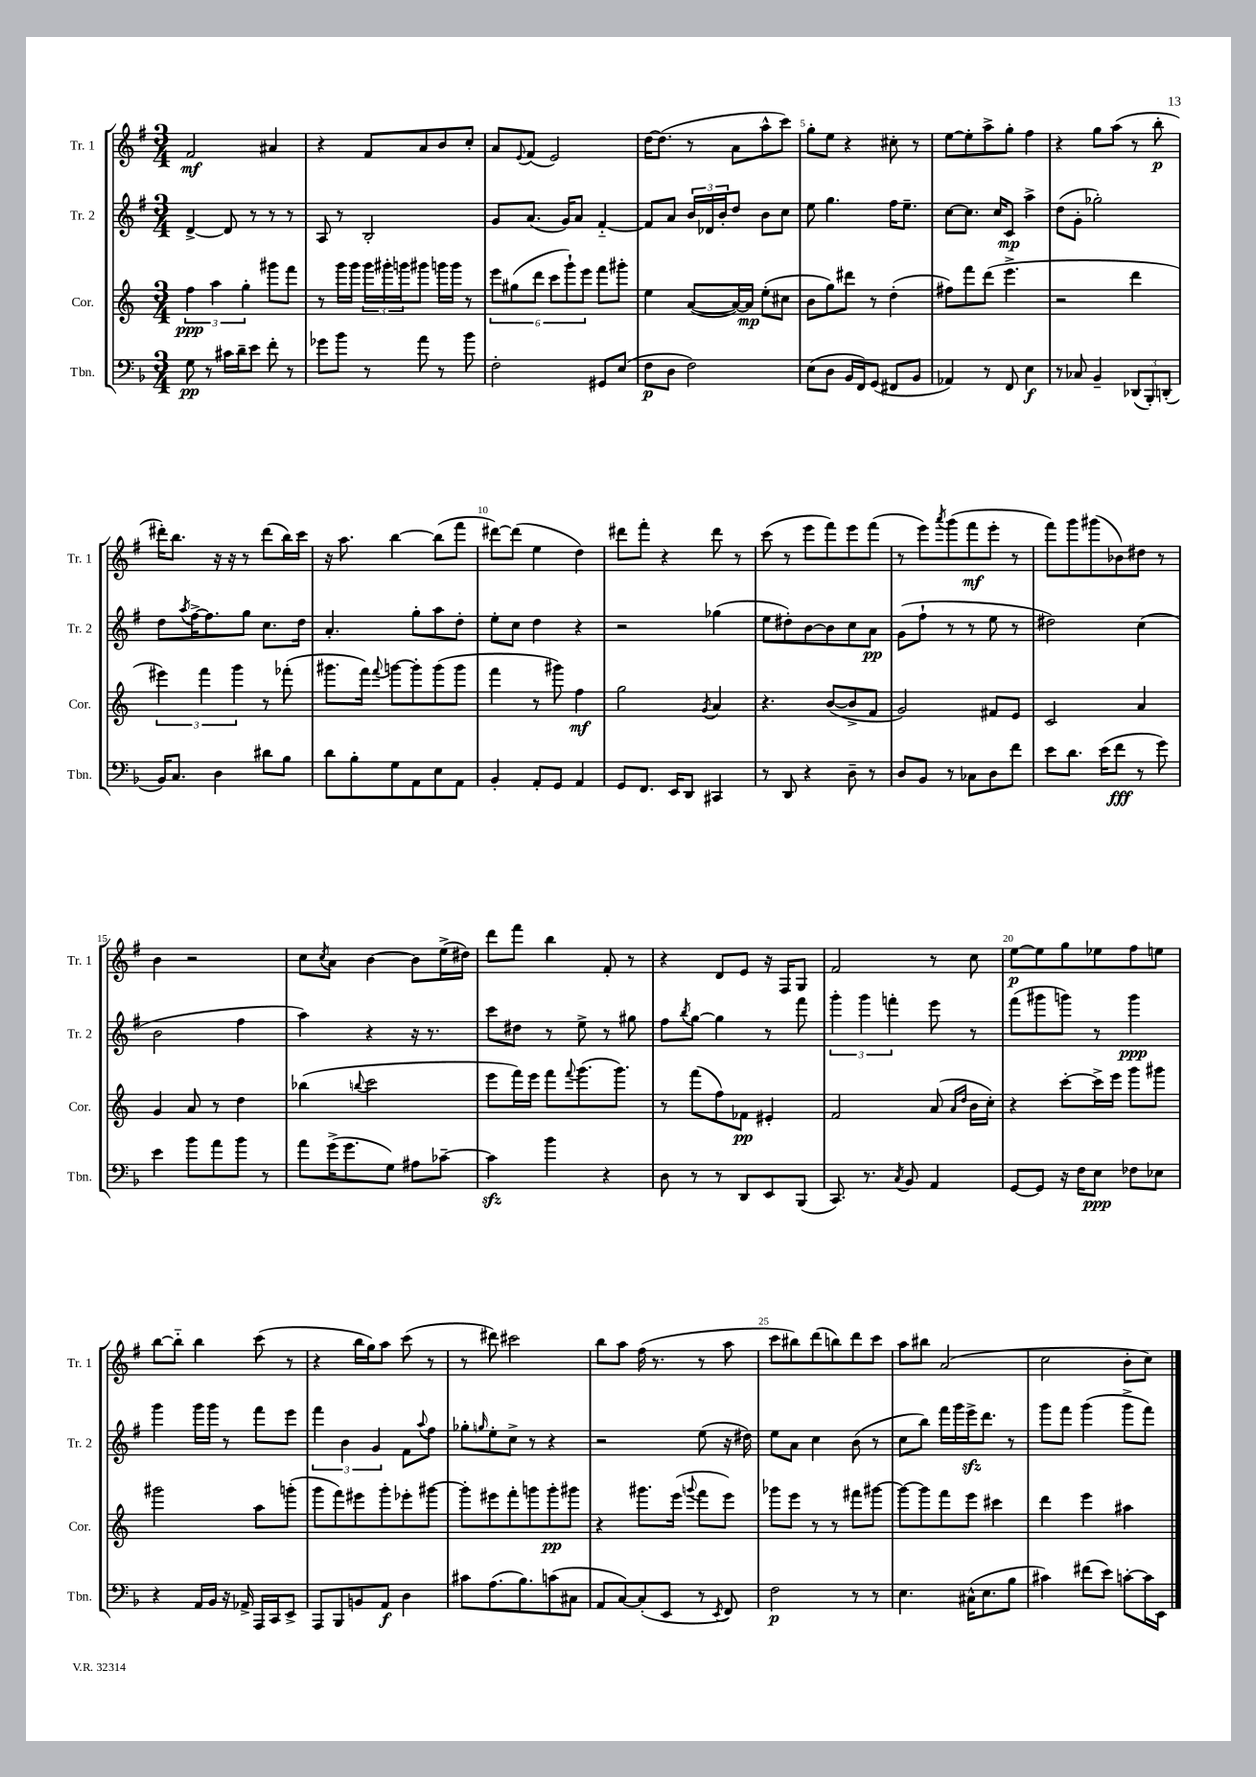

**kern	**kern	**kern	**kern
*staff4	*staff3	*staff2	*staff1
*clefF4	*clefG2	*clefG2	*clefG2
*k[b-]	*k[]	*k[f#]	*k[f#]
*M3/4	*M3/4	*M3/4	*M3/4
8G	6ff	[4d^	2f#
8r	.	.	.
.	6aa	.	.
16c#	.	8d]	.
16d~	.	.	.
.	6gg'	.	.
8e	.	8r	.
8f'	8ggg#	8r	4a#
8r	8fff	8r	.
=	=	=	=
8g-	8r	8A	4r
8b-	16ggg	8r	.
.	16ggg	.	.
8r	24ggg	2B'	8f#
.	24ggg#'	.	.
.	24ggg	.	.
8a	8ggg#	.	8a
8r	16ggg	.	8b
.	16ggg	.	.
8b-	8r	.	8cc'
=	=	=	=
2F'	12eee	8g	8a
.	(12gg#	.	.
.	.	.	8qqe
.	.	(8.a	(8f#
.	12ddd	.	.
.	12ccc	.	2e)
.	.	16g)	.
.	12ggg`)	.	.
.	.	8a	.
.	12eee	.	.
8GG#	8fff	[4f#'~	.
(8E	8ggg#'	.	.
=	=	=	=
8F	4ee	8f#]	[16dd
.	.	.	(8.dd]
8D	.	8a	.
2F)	([8a	24b	8r
.	.	24d-	.
.	.	24b'	.
.	16a_)	8dd	8a
.	16a]	.	.
.	(8ee'	8b	8aa^^
.	8cc#	8cc	8ccc)
=	=	=	=
(8E	8b	8ee	8gg'
8D	8gg)	4.gg	8ee
16BB-	8ddd#	.	4r
16FF)	.	.	.
(8GG	8r	.	.
8FF#	(4dd'	16ff#	8cc#'
.	.	8.ee~	.
8BB-	.	.	8r
=	=	=	=
4AA-)	8ff#)	[8cc	[8ee
.	8fff	8.cc]	8ee']
8r	(8ddd	.	8aa^
.	.	16cc	.
8FF	4.eee^	8c	8gg'
4E	.	4aa^	4ff#
=	=	=	=
8r	2r	(8dd	4r
8C-	.	8g'	.
4BB-~	.	2gg-')	8gg
.	.	.	(8aa
(12DD-	4ddd	.	8r
12BBB-')	.	.	.
.	.	.	8bb'
(12DD'	.	.	.
=	=	=	=
16BB-)	6eee#)	8dd	16ddd#')
8.C	.	.	8.bb
.	.	8qaa	.
.	.	[16ff#^	.
.	6fff	.	.
.	.	8.ff#]	.
4D	.	.	16r
.	.	.	16r
.	6ggg	.	.
.	.	8gg	8r
8d#	8r	8.cc	(8ddd#
8B-	(8fff-'	.	16bb)
.	.	16dd	16ccc
=	=	=	=
8d	8.ggg#	4.a'	16r
.	.	.	8.aa
8B-'	.	.	.
.	16fff)	.	.
.	8qqfff	.	.
8G	[8ggg	.	[4bb
8AA	8ggg']	8gg'	.
8E	(8ggg	8aa	(8bb]
8AA	8ggg	8dd'	8fff#
=	=	=	=
4BB-'	4fff	8ee'	[8ddd#)
.	.	8cc	(8ddd#]
8AA'	8r	4dd	4ee
8GG	8ggg#)	.	.
4AA	4ff	4r	4dd)
=	=	=	=
8GG	2gg	2r	8ddd#
8.FF	.	.	8fff#'
.	.	.	4r
16EE	.	.	.
8DD	.	.	.
.	8qg	.	.
4CC#	4a	(4gg-	8ddd#
.	.	.	8r
=	=	=	=
8r	4.r	8ee	(8ccc
8DD	.	8dd#')	8r
4r	.	[8b	8eee
.	([8b	8b]	8fff#)
8D~	8b^]	8cc	8eee
8r	8f	8a	(8fff#
=	=	=	=
8D	2g)	(8g	8r
8BB-	.	8ff#`	8eee)
.	.	.	8qaaa
8r	.	8r	(8ggg
8C-	.	8r	8fff#
8D	8f#	8ee	8eee'
8f	8e	8r	8r
=	=	=	=
8e	2c	2dd#)	8fff#)
8.d	.	.	8ggg
.	.	.	(8ggg#
(16e	.	.	.
8f	.	.	8b-)
8r	4a	(4cc	8dd#
8g)	.	.	8r
=	=	=	=
4e	4g	2b	4b
8b-	8a	.	2r
8a	8r	.	.
8b-	4dd	4ff#	.
8r	.	.	.
=	=	=	=
8a	(4bb-	4aa)	8cc
.	.	.	8qcc
(16g^	.	.	8a
8.g	.	.	.
.	8qqbb	.	.
.	2ccc	4r	[4b
8G)	.	.	.
8A#	.	16r	8b]
.	.	8.r	.
[8c-~	.	.	(16ee^
.	.	.	16dd#)
=	=	=	=
4c-]	8eee	8ccc	8ddd
.	16fff)	8dd#	8fff#
.	16eee	.	.
4b-	8fff	8r	4bb
.	8qqfff	.	.
.	(8.ggg	8ee^	.
4r	.	8r	8f#'
.	8.ggg)	.	.
.	.	8gg#	8r
=	=	=	=
8D	8r	8ff#	4r
.	.	8qbb	.
8r	(8fff	[8gg	.
8r	8ff)	4gg]	8d
8DD	8f-	.	8e
8EE	4e#'	8r	16r
.	.	.	16F#
(8BBB-	.	8fff#	8G
=	=	=	=
8.CC)	2f	6ggg'	2f#
.	.	6ggg	.
8.r	.	.	.
.	.	6fff'	.
8qC	.	.	.
8BB-	.	.	.
4AA	(8a	8eee	8r
.	16qqa	.	.
.	16qqdd	.	.
.	16b	8r	8cc
.	16cc')	.	.
=	=	=	=
[8GG	4r	(8fff#	[8ee
8GG]	.	8ggg#	8ee]
16r	[8ccc'	8ggg)	8gg
16F	.	.	.
8E	16ccc^]	8r	8ee-
.	16eee	.	.
8F-	8ggg	4ggg	8ff#
8E-	8ggg#	.	8ee
=	=	=	=
4r	2ggg#	4ggg	[8bb
.	.	.	8bb'~]
16AA	.	16ggg	4bb
16BB-	.	16ggg	.
16r	.	8r	.
16AA-^	.	.	.
16AAA	8aa	8fff#	(8ccc
16CC	.	.	.
8EE^	(8ggg'	8eee	8r
=	=	=	=
8AAA	8ggg	6fff#	4r
8BBB-	8fff)	.	.
.	.	6b	.
8BB	8eee#	.	16bb
.	.	.	16gg)
.	.	6g	.
8AA	8ggg'	.	8aa
4D	8eee-'	8f#	(8ccc
.	.	8qqaa	.
.	[8ggg#	8ff#	8r
=	=	=	=
8c#	8ggg#']	8gg-'	8r
.	.	16qqgg	.
(8.A	8eee#	8ee'	8ddd#)
.	8fff'	8cc^	2ccc#
8.B-)	.	.	.
.	8ggg	8r	.
(8c	8ggg'	4r	.
8C#	8ggg#	.	.
=	=	=	=
8AA	4r	2r	8bb
[8C)	.	.	8aa
(8C']	8.ggg#	.	(16ff#
.	.	.	8.r
8EE	.	.	.
.	(16eee	.	.
.	8qqggg	.	.
8r	8fff	(8ee	8r
8qEE	.	.	.
8FF)	8eee)	16r	8aa
.	.	16dd#)	.
=	=	=	=
2F	8ggg-	8ee	8ccc
.	8eee	8a	8bb#)
.	8r	4cc	(8ddd
.	8r	.	8bb)
8r	8fff#	(8b	8ddd
8r	[8ggg#	8r	8ccc
=	=	=	=
4.E	8ggg#_	8cc	8aa
.	8ggg#]	8bb)	8bb#
.	8fff	16fff#	(2a
.	.	16ggg	.
(16C#^^	8eee	16eee^	.
8.E	.	8.ddd	.
.	4ccc#	.	.
8B-	.	8r	.
=	=	=	=
4c#)	4ddd	8ggg	2cc
.	.	8fff#	.
(8f#	4eee	(4ggg	.
8e)	.	.	.
[8c'	4aa#	8ggg^	8b'
16c]	.	8fff#)	8cc)
16EE	.	.	.
==	==	==	==
*-	*-	*-	*-
